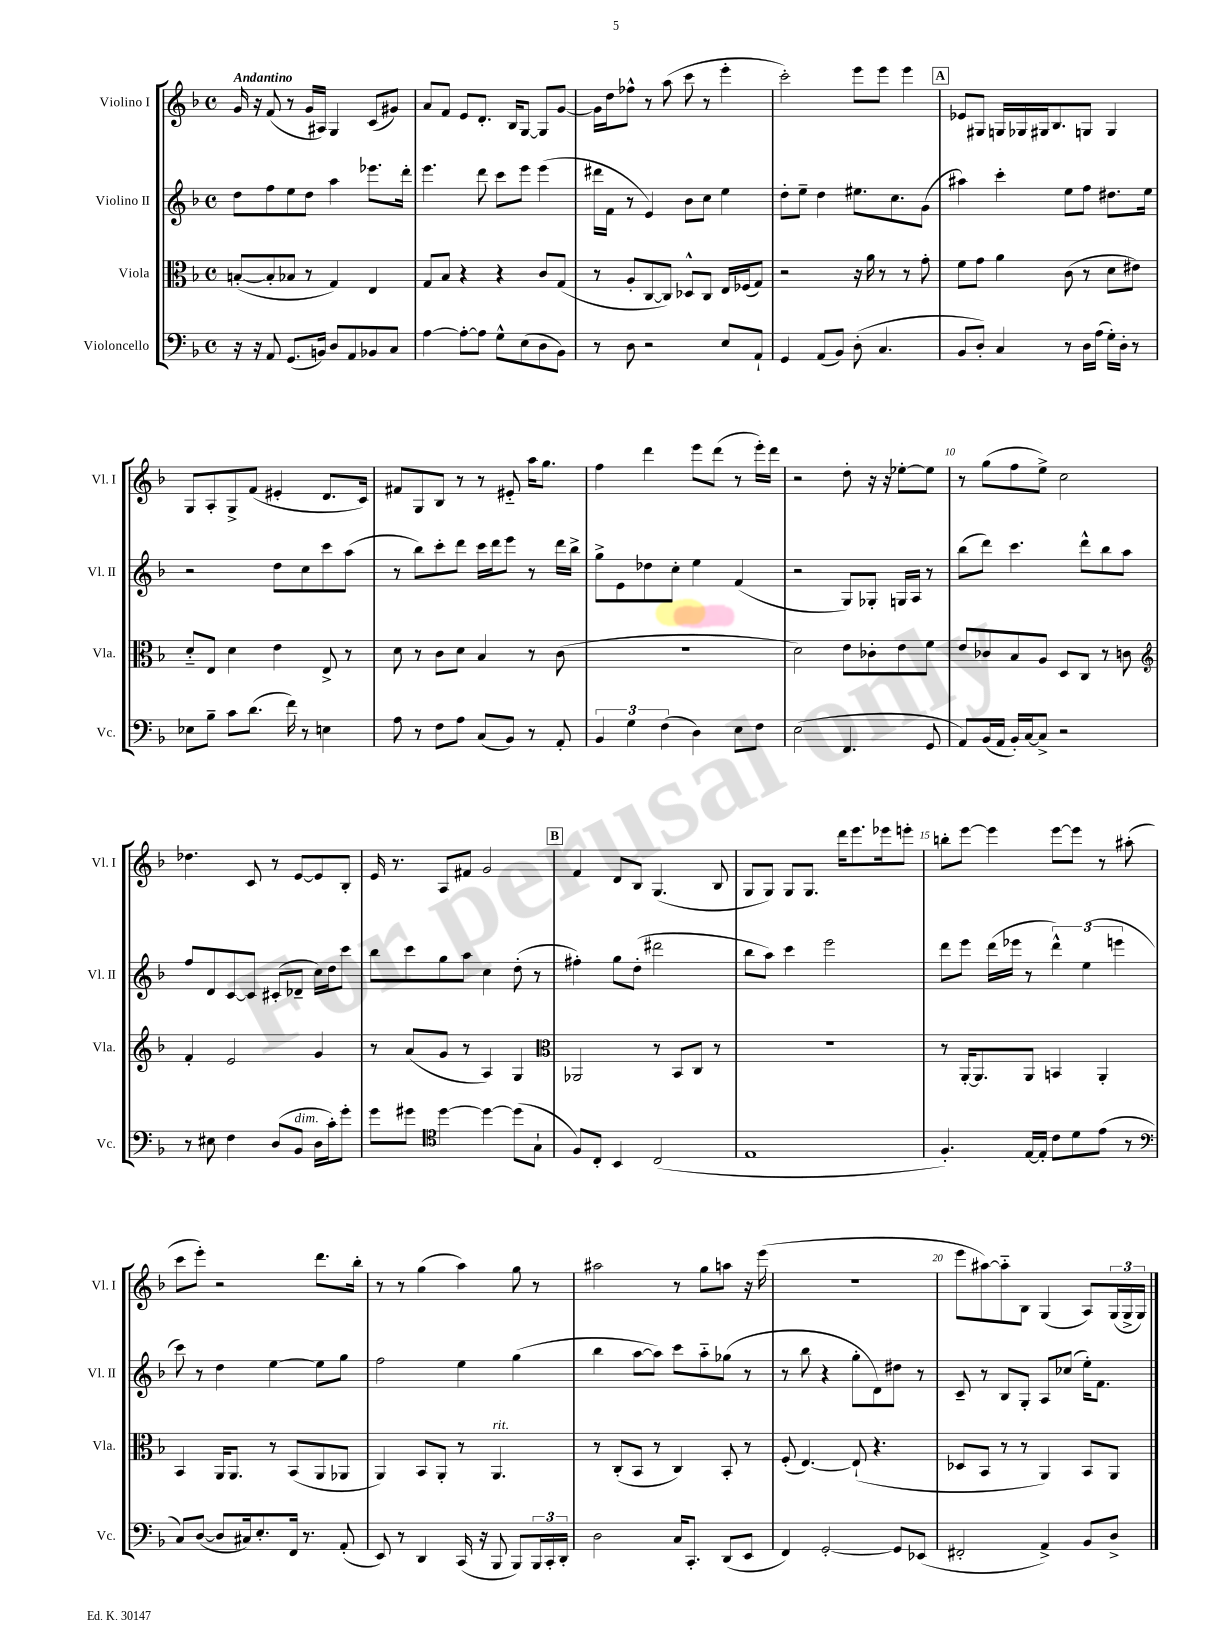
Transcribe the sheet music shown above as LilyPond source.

<<
\new StaffGroup <<
\new Staff = "s0" \with { instrumentName = "Violino I" shortInstrumentName = "Vl. I" } {
    \clef treble \key f \major \defaultTimeSignature \time 4/4 \tempo "Andantino"
    g'16 r16 f'8( r8 g'16 ais16) g4 c'8( gis'8) |
    a'8 f'8 e'8 d'8.-. bes16 g8~ g8 g'8~ |
    g'16 d''16 fes''8-^ r8 a''8( c'''8 r8 e'''4-. |
    c'''2-.) e'''8 e'''8 e'''4 |
    \mark \markup { \box "A" } ees'8 gis8 g16 ges16 gis16 bes8. g8 g4 |
    g8 a8-. g8-> f'8( eis'4-. d'8. c'16) |
    fis'8 g8 bes8 r8 r8 eis'8-_ a''16 g''8. |
    f''4 d'''4 e'''8 d'''8( r8 e'''16-.) d'''16 |
    r2 d''8-. r16 r16 ees''8~-. ees''8 |
    r8 g''8( f''8 e''8->) c''2 |
    des''4. c'8 r8 e'8~ e'8 bes8-. |
    e'16 r8. a8 fis'8 g'2 |
    \mark \markup { \box "B" } f'4 d'8 bes8 g4.( bes8 |
    g8 g8) g8 g8. d'''16 e'''8. ees'''16 e'''8-. |
    b''8-. e'''8~ e'''4 e'''8~ e'''8 r8 ais''8-.( |
    c'''8 e'''8-.) r2 d'''8. bes''16-. |
    r8 r8 g''4( a''4) g''8 r8 |
    ais''2 r8 g''8 a''8 r16 e'''16( |
    r1 |
    e'''8 ais''8~) ais''8-_ bes8 g4( a8) \tuplet 3/2 { g16( g16-> g16) } \bar "|." |
}
\new Staff = "s1" \with { instrumentName = "Violino II" shortInstrumentName = "Vl. II" } {
    \clef treble \key f \major \defaultTimeSignature \time 4/4
    d''8 f''8 e''8 d''8 a''4 ees'''8. d'''16-. |
    e'''4. d'''8 c'''8 e'''8 e'''4( |
    dis'''16 f'16 r8 e'4) bes'8 c''8 e''4 |
    d''8-. e''8-- d''4 eis''8. c''8. g'8( |
    \mark \markup { \box "A" } ais''4) c'''4-. e''8 f''8 dis''8. e''16 |
    r2 d''8 c''8 c'''8 a''8( |
    r8 bes''8) c'''8-. d'''8 c'''16 d'''16 e'''8 r8 d'''16 bes''16-> |
    g''8-> e'8 des''8 c''8-. e''4 f'4( |
    r2 g8) ges8-. g16 a16 r8 |
    bes''8( d'''8) c'''4. d'''8-^ bes''8 a''8 |
    f''8 d'8 c'8~ c'8 cis'8-.( des'8-- c''16) d''16 c'''8 |
    bes''8 c'''8 g''8 a''8 c''4 d''8-.( r8 |
    \mark \markup { \box "B" } fis''4-.) g''8 d''8-.( dis'''2 |
    bes''8 a''8) c'''4 e'''2 |
    d'''8 e'''8 d'''16( ees'''16 r8 \tuplet 3/2 { d'''4-^) e''4( e'''4 } |
    c'''8) r8 d''4 e''4~ e''8 g''8 |
    f''2 e''4 g''4( |
    bes''4 a''8~ a''8) c'''8 a''8-_ ges''8( r8 |
    r8 bes''8 r4 g''8-. d'8) dis''8 r8 |
    c'8-- r8 bes8 g8-. a8 ces''8( e''16-.) f'8. \bar "|." |
}
\new Staff = "s2" \with { instrumentName = "Viola" shortInstrumentName = "Vla." } {
    \clef alto \key f \major \defaultTimeSignature \time 4/4
    b8~-.( b8-. bes8 r8 g4) e4 |
    g8 bes8 r4 r4 c'8 g8( |
    r8 a8-. c8~ c8) des8-^ c8 e16 fes16( g8) |
    r2 r16 a'16 r8 r8 g'8-. |
    \mark \markup { \box "A" } f'8 g'8 a'4 c'8( r8 d'8 eis'8) |
    d'8-_ e8 d'4 e'4 e8-> r8 |
    d'8 r8 c'8 d'8 bes4 r8 c'8( |
    r1 |
    d'2) e'8 ces'8-. e'8 f'8 |
    e'8 ces'8 bes8 a8 d8 c8 r8 c'8 |
    \clef treble f'4-. e'2 g'4 |
    r8 a'8( g'8 r8 a4) g4 |
    \mark \markup { \box "B" } \clef alto aes,2 r8 bes,8 c8 r8 |
    R1 |
    r8 a,16~-. a,8. a,8 b,4 a,4-. |
    bes,4 a,16 a,8. r8 bes,8( a,8 aes,8 |
    a,4) bes,8 a,8-. r8 a,4.^\markup { \italic "rit." } |
    r8 c8-.( bes,8 r8 c4) bes,8-. r8 |
    f8-.( e4.~) e8-!( r4. |
    des8 bes,8 r8 r8 a,4) bes,8 a,8 \bar "|." |
}
\new Staff = "s3" \with { instrumentName = "Violoncello" shortInstrumentName = "Vc." } {
    \clef bass \key f \major \defaultTimeSignature \time 4/4
    r16 r16 a,8 g,8.( b,16) d8 a,8 bes,8 c8 |
    a4~ a8~-. a8 g8-^ e8( d8 bes,8) |
    r8 d8 r2 e8 a,8-! |
    g,4 a,8( bes,8) d8-.( c4. |
    \mark \markup { \box "A" } bes,8 d8-.) c4 r8 d16 a16( g16-.) d16-. r8 |
    ees8 bes8-- c'8 d'8.( f'16) r8 e4 |
    a8 r8 f8 a8 c8( bes,8) r8 a,8-. |
    \tuplet 3/2 { bes,4 g4 f4( } d4) e8 f8 |
    e2( f,4. g,8 |
    a,8) bes,16( a,16 bes,16-.) c16~ c8-> r2 |
    r8 eis8 f4 d8( bes,8^\markup { \italic "dim." } d16 c'16-.) g'8-. |
    g'8 gis'8 \clef tenor d''4~ d''4~ d''8( g8-! |
    \mark \markup { \box "B" } f8) c8-. bes,4 c2( |
    e1 |
    f4.-.) e16~ e16-. c'8 d'8 e'8( r8 |
    \clef bass c8) d8~( d8 cis16) e8.-. f,16 r8. a,8-.( |
    e,8) r8 d,4 c,16( r16 bes,,8 bes,,8) \tuplet 3/2 { bes,,16 c,16-. d,16-. } |
    d2 c16 c,8.-. d,8( e,8 |
    f,4) g,2~-. g,8 ees,8( |
    fis,2-. a,4->) bes,8 d8-> \bar "|." |
}
>>
>>
\layout { \context { \Score \override BarNumber.break-visibility = ##(#f #t #t) barNumberVisibility = #(every-nth-bar-number-visible 5) } }
